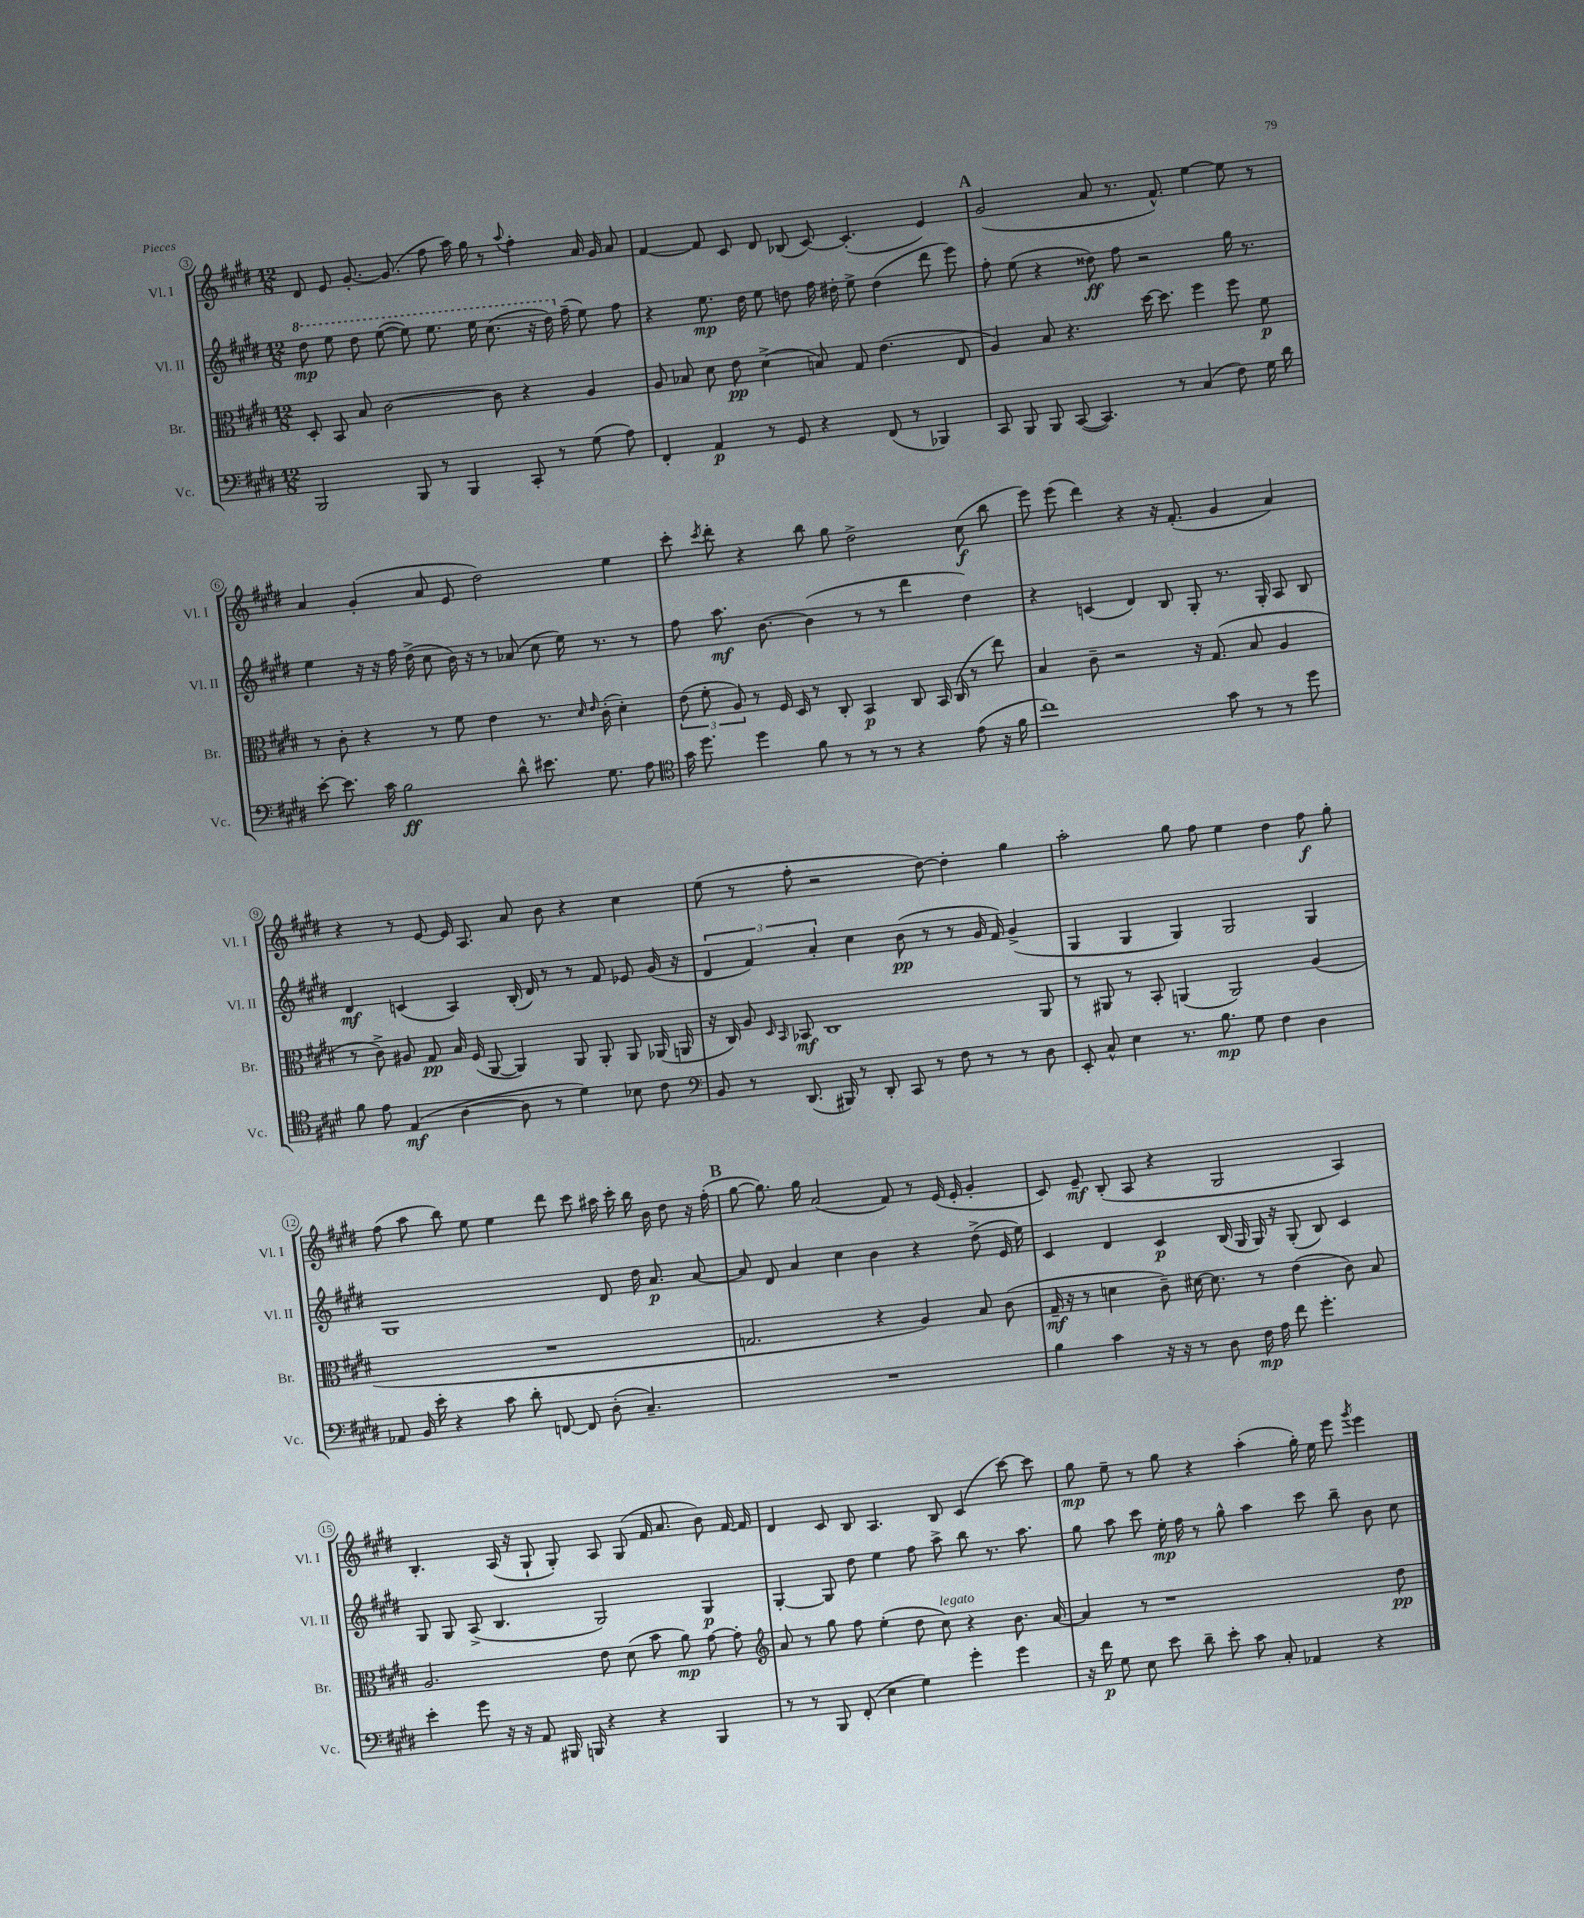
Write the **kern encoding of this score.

**kern	**dynam	**kern	**dynam	**kern	**dynam	**kern	**dynam
*part4	*part4	*part3	*part3	*part2	*part2	*part1	*part1
*staff4	*staff4	*staff3	*staff3	*staff2	*staff2	*staff1	*staff1
*I"Vc.	*	*I"Br.	*	*I"Vl. II	*	*I"Vl. I	*
*I'Vc.	*	*I'Br.	*	*I'Vl. II	*	*I'Vl. I	*
*clefF4	*	*clefC3	*	*clefG2	*	*clefG2	*
*k[f#c#g#d#]	*	*k[f#c#g#d#]	*	*k[f#c#g#d#]	*	*k[f#c#g#d#]	*
*M12/8	*	*M12/8	*	*M12/8	*	*M12/8	*
*	*	*	*	*8va	*	*	*
=3	=3	=3	=3	=3	=3	=3	=3
2BBB/	.	8D#'/	.	8ddd#\	mp	8d#/	.
.	.	8BB/	.	8eee\	.	8e/	.
.	.	8B/	.	8ddd#\	.	[8.g#'/	.
.	.	[2c#\	.	([8eee\	.	.	.
.	.	.	.	.	.	(8.g#/]	.
8BBB/	.	.	.	8eee\])	.	.	.
8r	.	.	.	8.eee\	.	8ff#\	.
4BBB/	.	.	.	.	.	16aa\)	.
.	.	.	.	16eee\	.	16gg#\	.
.	.	8c#\]	.	(8.ccc#\	.	8r	.
.	.	.	.	.	.	8qqaa/	.
8CC#'/	.	4r	.	.	.	4ff#'\	.
.	.	.	.	16r	.	.	.
8r	.	.	.	16ddd#\)	.	.	.
*	*	*	*	*X8va	*	*	*
.	.	.	.	(16ff#~\	.	.	.
(8G#\	.	4A/	.	8ee\)	.	16a/	.
.	.	.	.	.	.	16g#/	.
8A\)	.	.	.	8ff#\	.	8a/	.
=4	=4	=4	=4	=4	=4	=4	=4
4FF#'/	.	8A/	.	4r	.	[4f#/	.
.	.	8B-X/	.	.	.	.	.
4AA/	p	8d#\	.	8.ee\	mp	8f#/]	.
.	.	8e\	pp	.	.	8c#/	.
.	.	.	.	16dd#\	.	.	.
8r	.	(4d#^\	.	8ee\	.	8d#/	.
8GG#/	.	.	.	8ddn\	.	(8B-X/	.
4r	.	8Bn/)	.	16ff#\	.	[8c#/)	.
.	.	.	.	16dd#X'\	.	.	.
.	.	8G#/	.	8ee^\	.	(4.c#'/]	.
(8FF#/	.	(4.e\	.	(4dd#\	.	.	.
8r	.	.	.	.	.	.	.
4BBB-X/)	.	.	.	8ddd#\	.	4e/)	.
.	.	8E/	.	8eee\)	.	.	.
!!LO:REH:place=s1:t=A
=5	=5	=5	=5	=5	=5	=5	=5
8CC#/	.	4A/)	.	8ff#'\	.	(2g#/	.
8BBB/	.	.	.	(8ee\	.	.	.
8BBB/	.	8B/	.	4r	.	.	.
([8CC#/	.	4.r	.	.	.	.	.
4.CC#/])	.	.	.	8dd##X\)	ff	8a/	.
.	.	.	.	8ff#\	.	8.r	.
.	.	[16dd#\	.	2r	.	.	.
.	.	8.dd#\]	.	.	.	8.f#^^/)	.
8r	.	.	.	.	.	.	.
(4C#/	.	4ff#\	.	.	.	[4ee\	.
8F#\)	.	8ff#\	.	16gg#\	.	8ee\]	.
.	.	.	.	8.r	.	.	.
16G#\	.	8f#\	p	.	.	8r	.
16d#\	.	.	.	.	.	.	.
!!LO:LB:g=z
=6	=6	=6	=6	=6	=6	=6	=6
[8e'\	.	8r	.	4ee\	.	4a/	.
8.e\]	.	8c#'\	.	.	.	.	.
.	.	4r	.	16r	.	(4g#'/	.
16c#\	.	.	.	16r	.	.	.
2B\	ff	.	.	16ff#\	.	.	.
.	.	.	.	(16dd#^\	.	.	.
.	.	8r	.	8cc#\	.	8a/	.
.	.	8f#\	.	16b\)	.	8e/	.
.	.	.	.	16r	.	.	.
.	.	4e\	.	8r	.	2dd#\)	.
8d#^^\	.	.	.	(8a-X/	.	.	.
8.e#X\	.	8.r	.	8cc#\	.	.	.
.	.	.	.	16ee\)	.	.	.
.	.	16qqd#/	.	.	.	.	.
.	.	16qqe/	.	.	.	.	.
8.G#\	.	(16c#'\	.	8.r	.	.	.
.	.	4d#'\)	.	.	.	4ee\	.
8A\	.	.	.	8r	.	.	.
=7	=7	=7	=7	=7	=7	=7	=7
*clefC4	*	*	*	*	*	*	*
16g#\	.	(12e\	.	8ff#\	.	8ccc#'\	.
8.dd#\	.	.	.	.	.	.	.
.	.	12f#'\	.	.	.	.	.
.	.	.	.	.	.	8qccc#/	.
.	.	.	.	8.aa\	mf	8ddd#'\	.
.	.	12A/)	.	.	.	.	.
4dd#\	.	8r	.	.	.	4r	.
.	.	.	.	[8.b\	.	.	.
.	.	16F#/	.	.	.	.	.
.	.	16D#/	.	.	.	.	.
8f#\	.	8r	.	(4b\]	.	8bb\	.
8r	.	8C#'/	.	.	.	8gg#\	.
8r	.	4BB/	p	8r	.	2dd#^\	.
8r	.	.	.	8r	.	.	.
4r	.	8C#/	.	4ddd#\	.	.	.
.	.	16BB/	.	.	.	.	.
.	.	(16C#/	.	.	.	.	.
(8e\	.	8r	.	4dd#\)	.	(8cc#\	f
16r	.	8ee\)	.	.	.	8bb\	.
16f#\	.	.	.	.	.	.	.
=8	=8	=8	=8	=8	=8	=8	=8
1cc#)	.	4B/	.	4r	.	8eee\)	.
.	.	.	.	.	.	(8eee\	.
.	.	8c#~\	.	(4cn/	.	4ddd#\)	.
.	.	2r	.	.	.	.	.
.	.	.	.	4d#/)	.	4r	.
.	.	.	.	8B/	.	16r	.
.	.	.	.	.	.	(8.f#'/	.
.	.	16r	.	8G#'/	.	.	.
.	.	(8.G#/	.	.	.	.	.
8g#\	.	.	.	8.r	.	4g#/	.
8r	.	8B/	.	.	.	.	.
.	.	.	.	16G#'/	.	.	.
8r	.	4A/	.	8A/	.	4a/)	.
8dd#\	.	.	.	8B/	.	.	.
!!LO:LB:g=z
=9	=9	=9	=9	=9	=9	=9	=9
8f#\	.	8r	.	4d#/	mf	4r	.
8e\	.	8c#^\)	.	.	.	.	.
(4E/	mf	8A#X/	.	(4cn/	.	8r	.
.	.	8G#/	pp	.	.	[8e/	.
[4A\	.	16B/	.	4A/)	.	16e/]	.
.	.	(16F#/	.	.	.	8.A/	.
.	.	[8AA/	.	.	.	.	.
8A\]	.	4AA/])	.	(16B'/	.	8a/	.
.	.	.	.	16d#/)	.	.	.
8r	.	.	.	8r	.	8b\	.
4d#\)	.	8AA/	.	8r	.	4r	.
.	.	8AA'/	.	8f#/	.	.	.
8B-X\	.	8AA/	.	8e-X/	.	4cc#\	.
8c#\	.	(16AA-X/	.	(16g#/	.	.	.
.	.	16AAn/	.	16r	.	.	.
=10	=10	=10	=10	=10	=10	=10	=10
*clefF4	*	*	*	*	*	*	*
8BB/	.	16r	.	6d#/	.	(8ee\	.
.	.	16C#/)	.	.	.	.	.
8r	.	8A/	.	.	.	8r	.
.	.	.	.	6f#/)	.	.	.
.	.	16qqD#/	.	.	.	.	.
.	.	16qqBB/	.	.	.	.	.
(8.DD#/	.	8BB-X/	mf	.	.	8ff#'\	.
.	.	.	.	6a'/	.	.	.
.	.	1C#	.	.	.	2r	.
16BBB#X/)	.	.	.	.	.	.	.
8r	.	.	.	4cc#\	.	.	.
8DD#'/	.	.	.	.	.	.	.
8CC#/	.	.	.	(8b\	pp	.	.
8r	.	.	.	8r	.	[8dd#\)	.
8F#\	.	.	.	8r	.	4dd#'\]	.
8r	.	.	.	16g#/	.	.	.
.	.	.	.	16f#/)	.	.	.
8r	.	.	.	(4g#^/	.	4gg#\	.
8D#\	.	8AA/	.	.	.	.	.
=11	=11	=11	=11	=11	=11	=11	=11
8EE'/	.	8r	.	4G#/	.	2aa'\	.
8C#^^/	.	8AA#X/	.	.	.	.	.
4E\	.	8r	.	4G#/	.	.	.
.	.	8BB'/	.	.	.	.	.
8.r	.	(4AAn/	.	4G#/)	.	8gg#\	.
.	.	.	.	.	.	8ff#\	.
8.B\	mp	.	.	.	.	.	.
.	.	2AA/)	.	2G#/	.	4ee\	.
8G#\	.	.	.	.	.	.	.
4F#\	.	.	.	.	.	4dd#\	.
4D#\	.	(4A/	.	4G#/	.	8ff#\	f
.	.	.	.	.	.	8gg#'\	.
!!LO:LB:g=z
=12	=12	=12	=12	=12	=12	=12	=12
8AA-X/	.	1.r	.	1G#	.	(8ff#\	.
16BB/	.	.	.	.	.	8aa\	.
16e'\	.	.	.	.	.	.	.
4r	.	.	.	.	.	8bb\)	.
.	.	.	.	.	.	8ee\	.
8c#\	.	.	.	.	.	4ee\	.
8d#'\	.	.	.	.	.	.	.
[8FFn/	.	.	.	.	.	8ddd#\	.
8FF/]	.	.	.	.	.	8ccc#\	.
(8D#'\	.	.	.	8d#/	.	16aa#X\	.
.	.	.	.	.	.	16ccc#'\	.
4.C#~/)	.	.	.	16dd#\	.	16bb\	.
.	.	.	.	8.a/	p	16b\	.
.	.	.	.	.	.	8dd#\	.
.	.	.	.	[8a/	.	16r	.
.	.	.	.	.	.	(16ff#'\	.
!!LO:REH:place=s1:t=B
=13	=13	=13	=13	=13	=13	=13	=13
1.r	.	2.Gn/	.	8a/]	.	[8gg#\	.
.	.	.	.	8d#/	.	8.gg#\])	.
.	.	.	.	4a/	.	.	.
.	.	.	.	.	.	16gg#\	.
.	.	.	.	.	.	(2a/	.
.	.	.	.	4cc#\	.	.	.
.	.	4r	.	4b\	.	.	.
.	.	.	.	.	.	8f#/)	.
.	.	4A/)	.	4r	.	8r	.
.	.	.	.	.	.	(16e/	.
.	.	.	.	.	.	16e'/	.
.	.	8B/	.	(8dd#^\	.	4g#'/	.
.	.	(8c#\	.	16e/	.	.	.
.	.	.	.	16ee\)	.	.	.
=14	=14	=14	=14	=14	=14	=14	=14
4B\	.	16G#~/	mf	4c#/	.	8c#/)	.
.	.	16r	.	.	.	.	.
.	.	8r	.	.	.	8e~/	mf
4c#\	.	4dn\	.	4d#/	.	(8B'/	.
.	.	.	.	.	.	8A/	.
16r	.	8c#~\)	.	4c#/	p	4r	.
16r	.	.	.	.	.	.	.
8r	.	[16d#X\	.	.	.	.	.
.	.	8.d#\]	.	.	.	.	.
8D#\	.	.	.	(16B/	.	2G#/	.
.	.	.	.	16G#/	.	.	.
16F#\	mp	8r	.	16G#/)	.	.	.
16A\	.	.	.	16r	.	.	.
8f#\	.	(4e\	.	(8G#'/	.	.	.
4.g#'\	.	.	.	8B/)	.	.	.
.	.	8c#\)	.	4c#/	.	4A/)	.
.	.	8B/	.	.	.	.	.
!!LO:LB:g=z
=15	=15	=15	=15	=15	=15	=15	=15
4e'\	.	2.A/	.	8G#/	.	4.B'/	.
.	.	.	.	8G#/	.	.	.
8g#\	.	.	.	(8A^/	.	.	.
16r	.	.	.	4.B/	.	(16A/	.
16r	.	.	.	.	.	16r	.
8AA/	.	.	.	.	.	8G#`/	.
16BBB#X/	.	.	.	.	.	8G#'/)	.
16BBBn/	.	.	.	.	.	.	.
4r	.	8e\	.	2G#/)	.	8A/	.
.	.	(8d#\	.	.	.	(8G#/	.
4r	.	8b\	.	.	.	16f#/	.
.	.	.	.	.	.	8.a/	.
.	.	8a\)	mp	.	.	.	.
4BBB/	.	[8g#\	.	4G#/	p	8b\)	.
.	.	8g#'\]	.	.	.	[16f#/	.
.	.	.	.	.	.	16f#/]	.
=16	=16	=16	=16	=16	=16	=16	=16
*	*	*clefG2	*	*	*	*	*
8r	.	8a/	.	[4G#'/	.	4d#/	.
8r	.	8r	.	.	.	.	.
8BBB/	.	8gg#\	.	8G#/]	.	8c#/	.
(8FF#'/	.	8ff#\	.	8dd#\	.	8B/	.
4E\	.	(4ee'\	.	4ee\	.	4.A/	.
4G#\)	.	8dd#\	.	8ff#\	.	.	.
!	!	!LO:TX:a:i:t=legato	!	!	!	!	!
.	.	8cc#\)	.	8aa^\	.	8B/	.
4g#'\	.	4r	.	8bb\	.	(4c#/	.
.	.	.	.	8.r	.	.	.
4g#\	.	8.b\	.	.	.	[8ccc#\)	.
.	.	.	.	8.aa\	.	.	.
.	.	.	.	.	.	8ccc#\]	.
.	.	[16a/	.	.	.	.	.
=17	=17	=17	=17	=17	=17	=17	=17
16r	.	4a/]	.	8gg#\	.	8gg#\	mp
16f#\	p	.	.	.	.	.	.
8G#\	.	.	.	8aa\	.	8ee~\	.
8E\	.	8r	.	8ccc#\	.	8r	.
8e\	.	1r	.	16ee'\	mp	8gg#\	.
.	.	.	.	16ff#\	.	.	.
8d#~\	.	.	.	8r	.	4r	.
8e'\	.	.	.	8gg#^^\	.	.	.
8c#\	.	.	.	4aa\	.	(4aa'\	.
8C#'/	.	.	.	.	.	.	.
4AA-X/	.	.	.	8ccc#\	.	16gg#'\)	.
.	.	.	.	.	.	16ee\	.
.	.	.	.	8bb~\	.	8eee\	.
.	.	.	.	.	.	8qggg#/	.
4r	.	.	.	8b\	.	4eee\	.
.	.	8dd#\	pp	8cc#\	.	.	.
==	==	==	==	==	==	==	==
*-	*-	*-	*-	*-	*-	*-	*-
